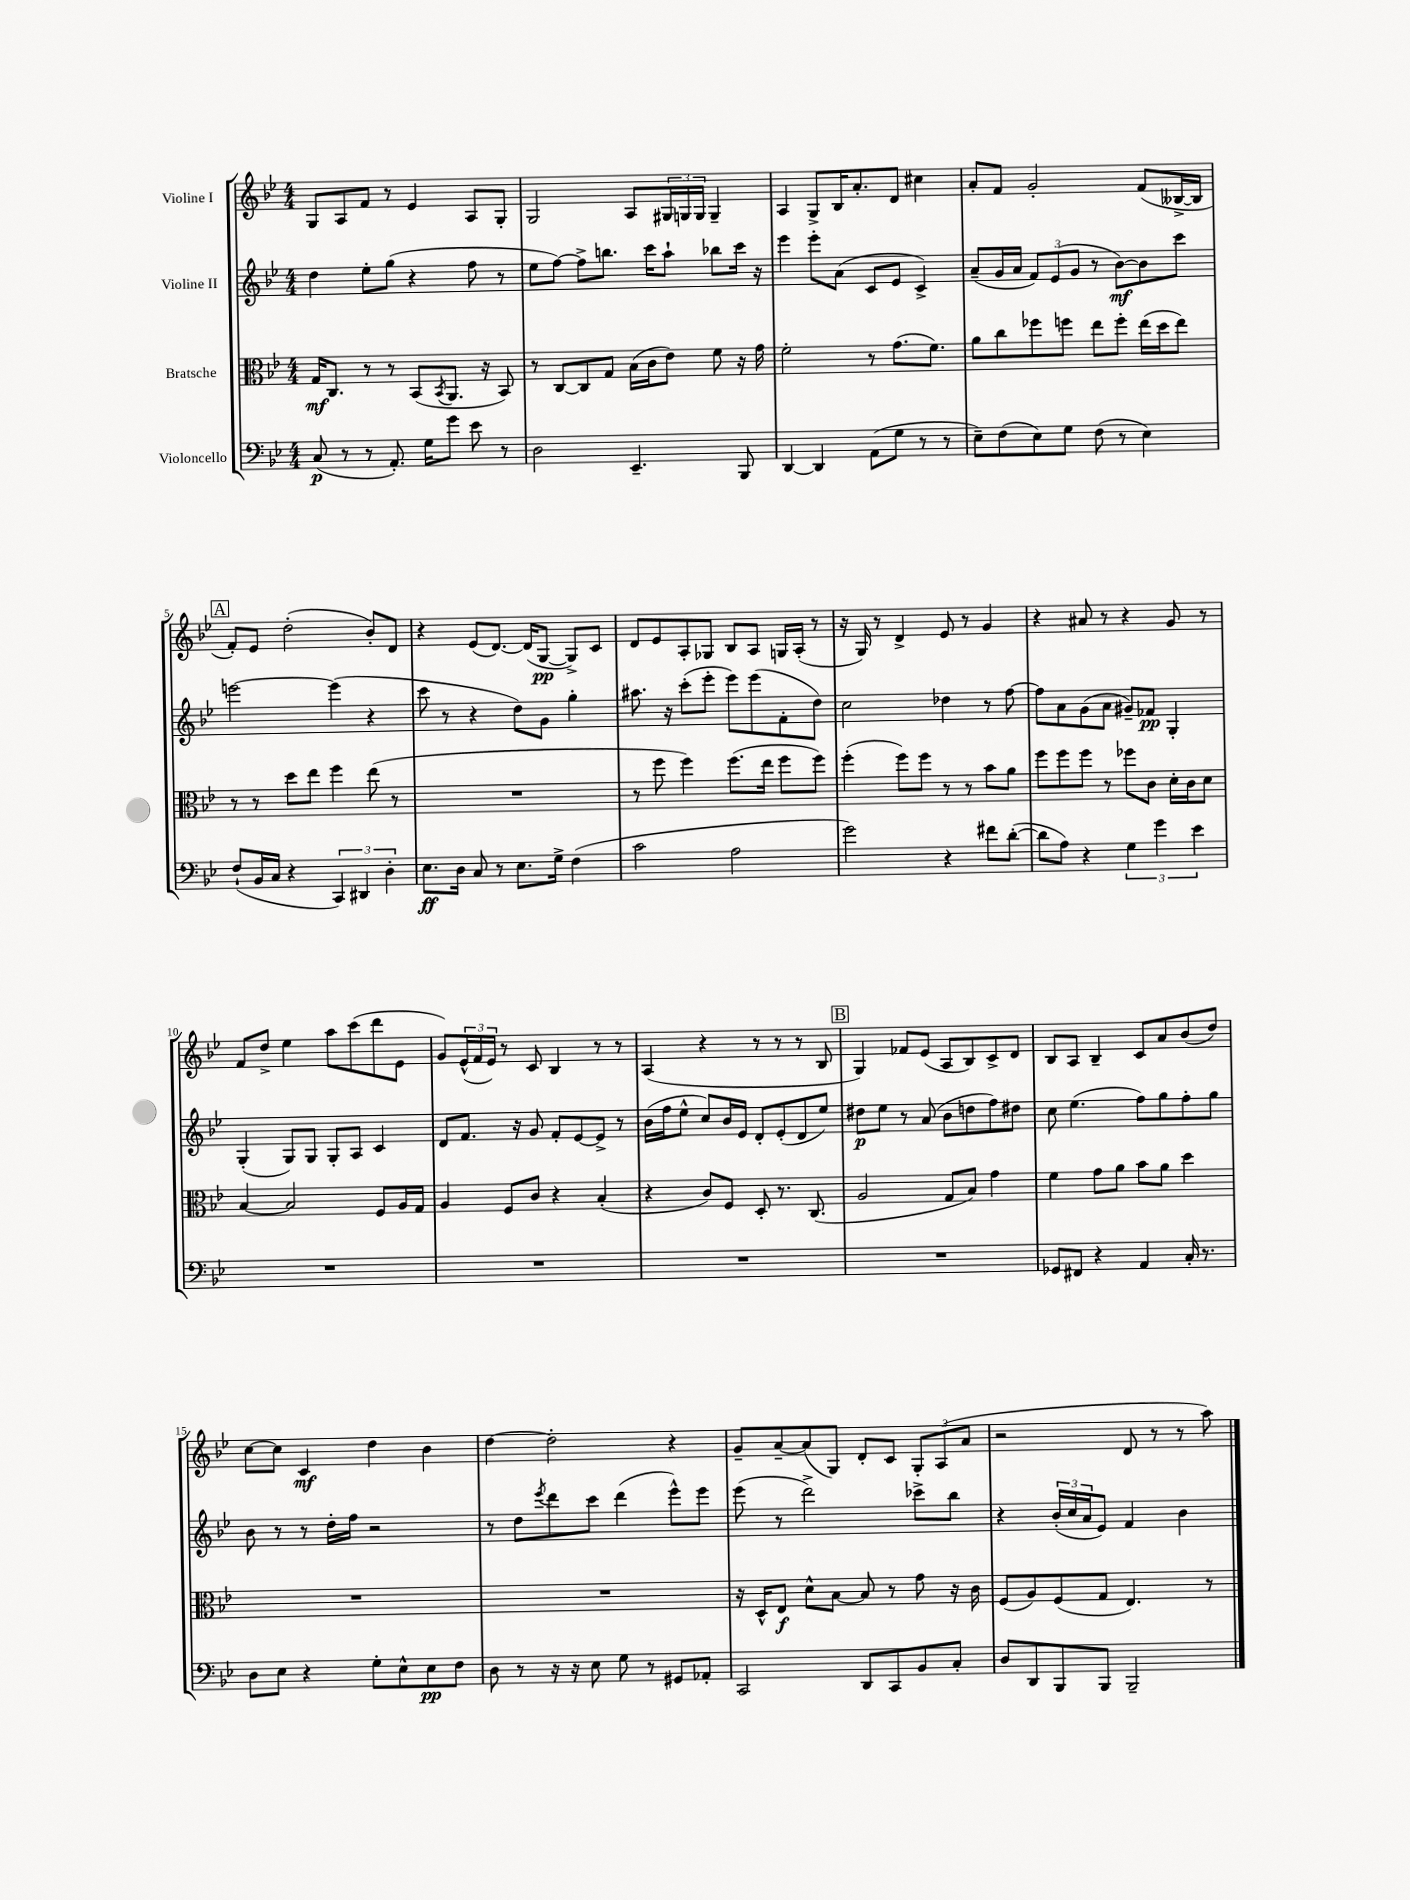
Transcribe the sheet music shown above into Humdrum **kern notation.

**kern	**kern	**kern	**kern
*staff4	*staff3	*staff2	*staff1
*clefF4	*clefC3	*clefG2	*clefG2
*k[b-e-]	*k[b-e-]	*k[b-e-]	*k[b-e-]
*M4/4	*M4/4	*M4/4	*M4/4
(8C/	16G/LK	4dd\	8G/L
.	8.C/J	.	.
8r	.	.	8A/
8r	8r	8ee-'\L	8f/J
8.AA'/)	8r	(8gg\J	8r
.	(8BB-/L	4r	4e-/
16G\LK	.	.	.
.	8qBB-/	.	.
8g\J	8.AA/J	.	.
8e-\	.	8ff\	8A/L
.	16r	.	.
8r	8BB-/)	8r	8G'/J
=	=	=	=
2D\	8r	8ee-\L	2G/
.	[8C/L	[8ff\J)	.
.	8C/]	8ff^\]L	.
.	8G/J	8.bb\J	.
4.EE-~/	(16B-\LL	.	8A/L
.	16c\J	16ccc\LK	.
.	8e-\J)	8aa`\J	24G#/L
.	.	.	24G/
.	.	.	24G/JJ
.	8f\	8bb-\L	4G~/
8BBB-/	16r	16ccc\Jk	.
.	16g\	16r	.
=	=	=	=
[4DD/	2f'\	4eee-\	4A/
4DD/]	.	8eee-'\L	8G^/L
.	.	(8a\J	16B-/K
.	.	.	8.a'/
(8AA\L	8r	8c/L	.
8G\J	(8.g\L	8e-/J	8d/J
8r	.	4c^/)	4cc#\
.	8.f\J)	.	.
8r	.	.	.
=	=	=	=
8E-~\L)	8a\L	(8a~/L	8a'/L
(8F\	8cc\	16g/L	8f/J
.	.	16a/JJ	.
8E-\)	8ff-\	12f/L)	2g'/
.	.	(12e-/	.
8G\J	8ff\J	.	.
.	.	12g/J	.
(8F\	8ee-\L	8r	.
8r	8ff'\J	[8b-\L)	.
4E-\)	(16ee-\LL	8b-\]	(8f/L
.	16dd\J	.	.
.	8ee-\J)	8ccc\J	[16B--^/L
.	.	.	16B--/]JJ
=	=	=	=
(8F`/L	8r	[2eee\	8f'/L)
16BB-/L	8r	.	8e-/J
16C/JJ	.	.	.
4r	8dd\L	.	(2dd'\
.	8ee-\J	.	.
6CC/)	4ff\	(4eee\]	.
6DD#/	.	.	.
.	(8ee-\	4r	8b-'/L)
6D'\	.	.	.
.	8r	.	8d/J
=	=	=	=
8.E-\L	1r	8ccc\	4r
.	.	8r	.
16D\Jk	.	.	.
8C/	.	4r	(8e-/L
8r	.	.	[8.d/J)
8.E-\L	.	8dd\L)	.
.	.	.	(16d/]LK
.	.	8g\J	[8G/J
16G^\Jk	.	.	.
(4F\	.	4gg'\	8G^/]L)
.	.	.	8c/J
=	=	=	=
2c\	8r	8.aa#\	8d/L
.	8ff\	.	8e-/
.	.	16r	.
.	4ff\)	(8ccc'\L	8A'/
.	.	8eee-'\J	8G-/J
2A\	(8.ff\L	8eee-\L)	8B-/L
.	.	(8eee-\	8A/J
.	16ee-\Jk	.	.
.	8ff\L	8f'\	16G/LL
.	.	.	(16A'/JJ
.	8ff\J)	8dd\J)	8r
=	=	=	=
2g\)	(4ff'\	2cc\	16r
.	.	.	16G/)
.	.	.	8r
.	8ff\L)	.	4d^/
.	8ff\J	.	.
4r	8r	4dd-\	8e-/
.	8r	.	8r
8f#\L	8b-\L	8r	4g/
([8d'\J	8a\J	[8ff\	.
=	=	=	=
8d\]L	8ff\L	8ff\]L	4r
8A\J)	8ff\	8a\	.
4r	8ff\J	(8g\	8a#/
.	8r	8a\J	8r
6G\	8ff-\L	8g#~/L)	4r
.	8c\J	8f-/J	.
6g\	.	.	.
.	16d'\LL	4G'/	8g/
.	16c\J	.	.
6e-\	.	.	.
.	8d\J	.	8r
=	=	=	=
1r	[4B-/	(4G'/	8f/L
.	.	.	8dd^/J
.	2B-/]	8G/L)	4ee-\
.	.	8G/J	.
.	.	8G'/L	8aa\L
.	.	8A/J	(8ccc\
.	8F/L	4c/	8ddd\
.	16A/L	.	8e-\J
.	16G/JJ	.	.
=	=	=	=
1r	4A/	8d/L	8g/L)
.	.	8.f/J	(24e-^^/L
.	.	.	24f/
.	.	.	24e-/JJ)
.	8F/L	.	8r
.	.	16r	.
.	8c/J	8g/	8c/
.	4r	8f'/L	4B-/
.	.	[8e-/	.
.	(4B-'/	8e-^/]J	8r
.	.	8r	8r
=	=	=	=
1r	4r	(16b-\LL	(4A/
.	.	16ff\J	.
.	.	8ee-^^\J	.
.	8c/L)	8cc/L)	4r
.	8F/J	16b-/L	.
.	.	16e-/JJ	.
.	8D'/	8d'/L	8r
.	8.r	(8e-'/	8r
.	.	8d/	8r
.	(8.C/	.	.
.	.	8ee-/J)	8B-/
=	=	=	=
1r	2A/	8dd#\L	4G/)
.	.	8ee-\J	.
.	.	8r	8f-/L
.	.	(8a/	(8e-/J
.	8G/L	8b-\L	8A/L
.	8B-/J)	8dd\	8B-/)
.	4g\	8ff\)	8c^/
.	.	8dd#\J	8d/J
=	=	=	=
8GG-/L	4f\	8cc\	8B-/L
8FF#/J	.	(4.ee-\	8A/J
4r	8g\L	.	4B-~/
.	8a\J	.	.
4AA/	8b-\L	8ff\L)	8c/L
.	8a\J	8gg\	8a/
16C'/	4dd\	8ff'\	(8b-/
8.r	.	.	.
.	.	8gg\J	8dd/J)
=	=	=	=
8D\L	1r	8b-\	[8cc\L
8E-\J	.	8r	8cc\]J
4r	.	8r	4c/
.	.	16dd'\LL	.
.	.	16ff\JJ	.
8G'\L	.	2r	4dd\
8E-^^\	.	.	.
8E-\	.	.	4b-\
8F\J	.	.	.
=	=	=	=
8D\	1r	8r	[4dd\
8r	.	8dd\L	.
.	.	8qeee-/	.
16r	.	8ddd\	2dd'\]
16r	.	.	.
8E-\	.	8ccc\J	.
8G\	.	(4ddd\	.
8r	.	.	.
8GG#/L	.	8eee-^^\L)	4r
8AA-'/J	.	8eee-\J	.
=	=	=	=
2CC/	16r	(8eee-\	8g~/L
.	16D^^/LK	.	.
.	8E-/J	8r	[8a~/
.	8d^^\L	2ddd^\)	(8a/]
.	[8B-\J	.	8G/J)
8DD/L	8B-/]	.	8d'/L
8CC/	8r	.	8c/J
8BB-/	8g\	8ccc-^\L	12G'/L
.	.	.	(12A/
8C'/J	16r	8bb-\J	.
.	.	.	12a/J
.	16c\	.	.
=	=	=	=
8D/L	(8F/L	4r	2r
8DD/	8A/)	.	.
8BBB-/	(8F/	(24b-'/LL	.
.	.	24cc/	.
.	.	24a/J	.
8BBB-/J	8G/J	8e-/J)	.
2BBB-~/	4.E-/)	4f/	8d/
.	.	.	8r
.	.	4b-\	8r
.	8r	.	8aa\)
==	==	==	==
*-	*-	*-	*-
